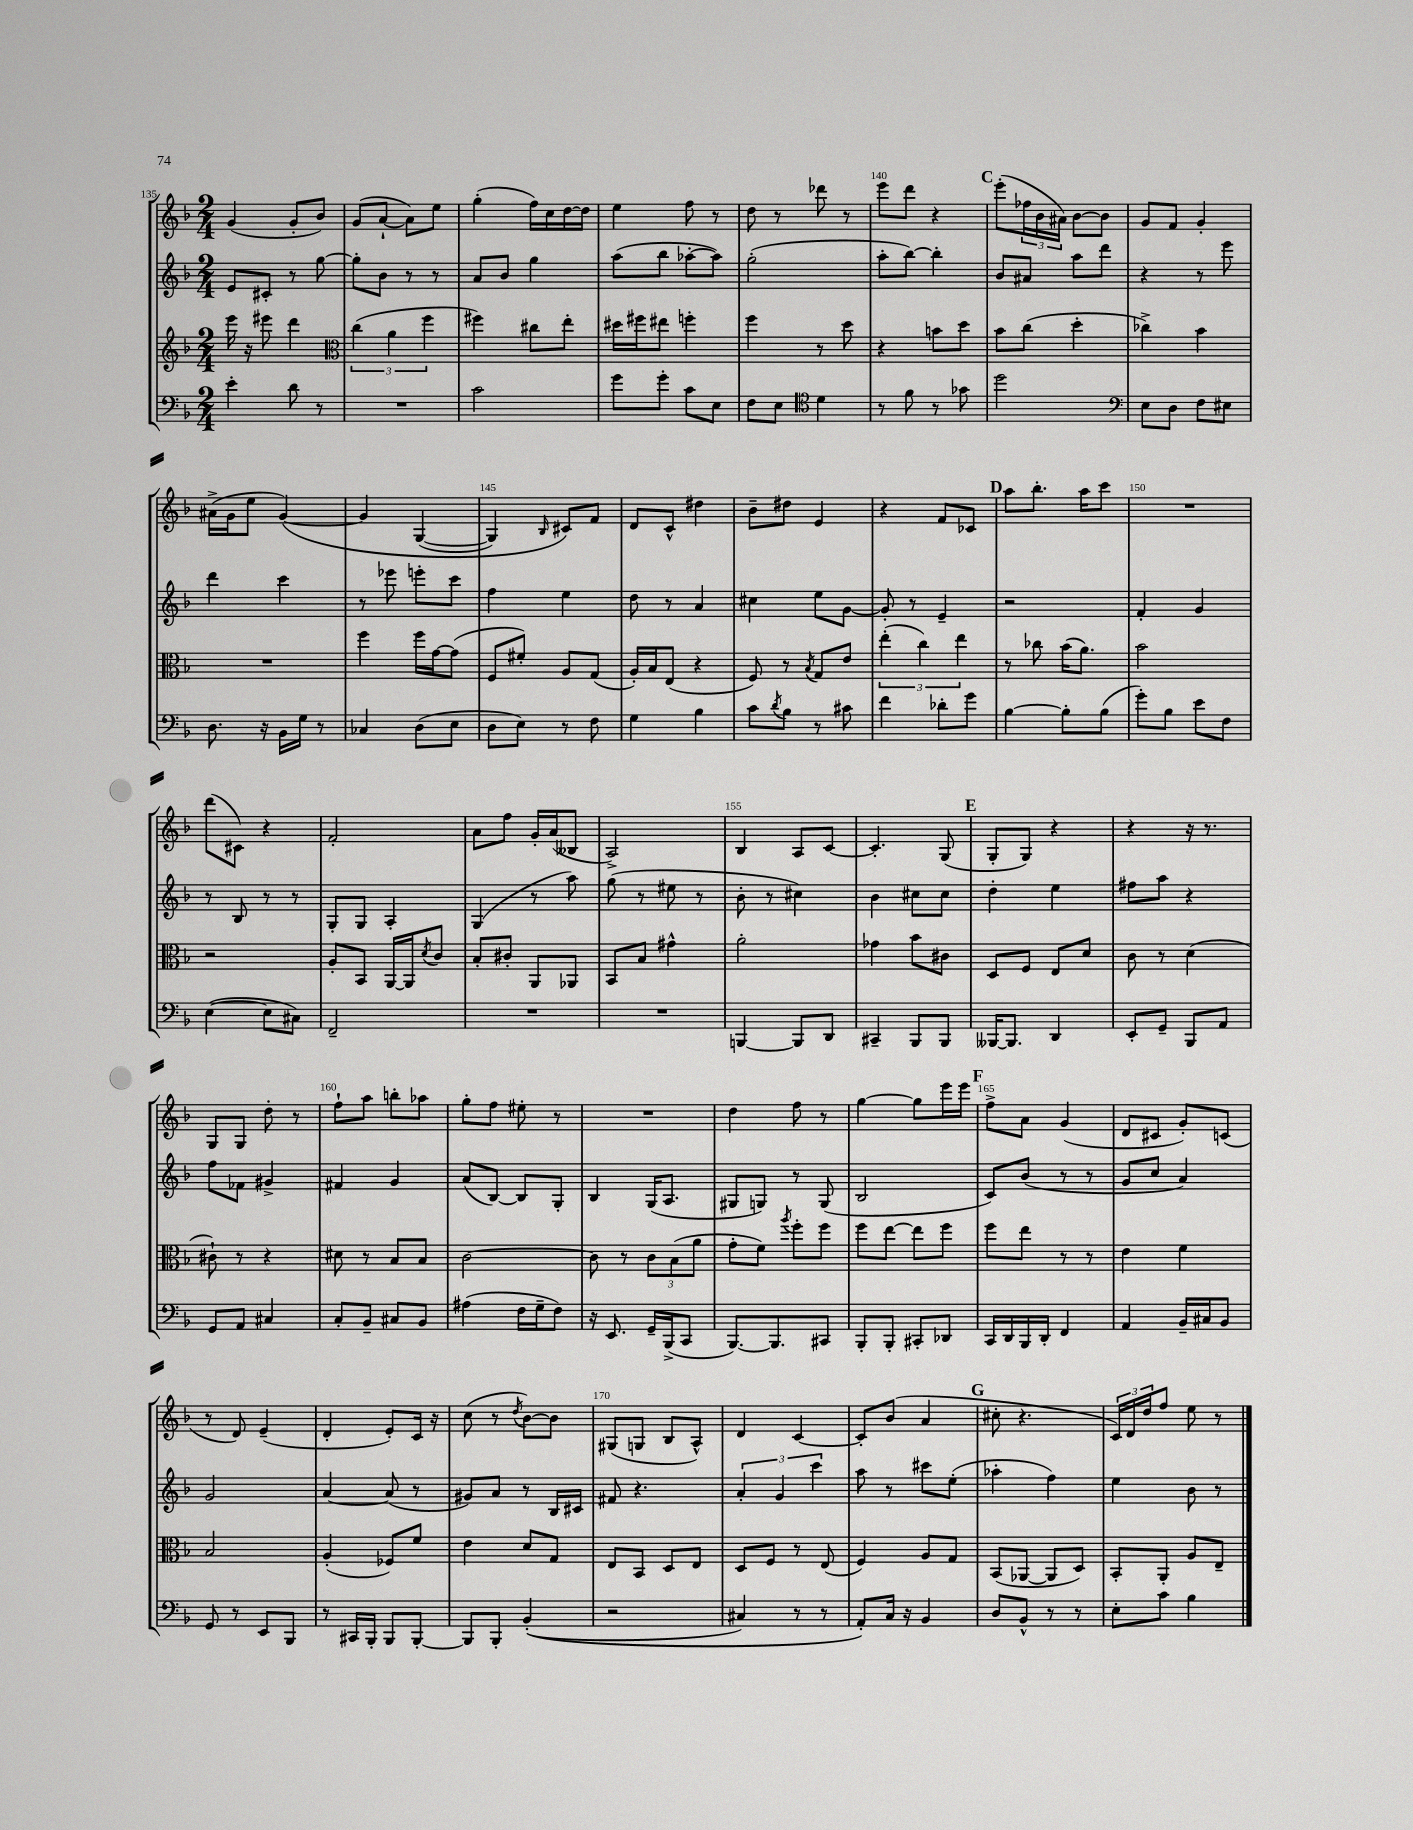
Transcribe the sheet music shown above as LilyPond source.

<<
\new StaffGroup <<
\new Staff = "s0" {
    \clef treble \key f \major \numericTimeSignature \time 2/4
    g'4( g'8-. bes'8) |
    g'8( a'8~-! a'8) e''8 |
    g''4-.( f''16) c''16 d''16~ d''16 |
    e''4 f''8 r8 |
    d''8 r8 des'''8 r8 |
    e'''8 d'''8 r4 |
    \mark \markup { \bold "C" } e'''8-.( \tuplet 3/2 { fes''16 bes'16 ais'16) } bes'8~ bes'8 |
    g'8 f'8 g'4-. |
    ais'16->( g'16 e''8 g'4~)\( |
    g'4 g4~( |
    g4) \grace { bes16 } cis'8\) f'8 |
    d'8 c'8-^ dis''4 |
    bes'8-- dis''8 e'4 |
    r4 f'8 ces'8 |
    \mark \markup { \bold "D" } a''8 bes''8.-. a''16 c'''8 |
    R2 |
    d'''8( cis'8) r4 |
    f'2-. |
    a'8 f''8 g'16-. a'16( beses8 |
    a2->) |
    bes4 a8 c'8~ |
    c'4.-. g8( |
    \mark \markup { \bold "E" } g8-. g8) r4 |
    r4 r16 r8. |
    g8 g8 d''8-. r8 |
    f''8-! a''8 b''8-. aes''8 |
    g''8-. f''8 eis''8-. r8 |
    R2 |
    d''4 f''8 r8 |
    g''4~ g''8 e'''16 e'''16 |
    \mark \markup { \bold "F" } f''8-> a'8 g'4( |
    d'8 cis'8 g'8-.) c'8( |
    r8 d'8) e'4--( |
    d'4-. e'8-.) c'16 r16 |
    c''8( r8 \acciaccatura { d''8 } bes'8~) bes'8 |
    gis8( g8 bes8 a8-^) |
    d'4 c'4~ |
    c'8-. bes'8( a'4 |
    \mark \markup { \bold "G" } cis''8-. r4. |
    \tuplet 3/2 { c'16) d'16 d''16 } f''8 e''8 r8 \bar "|." |
}
\new Staff = "s1" {
    \clef treble \key f \major \numericTimeSignature \time 2/4
    e'8 cis'8-. r8 g''8~ |
    g''8-. bes'8 r8 r8 |
    a'8 bes'8 g''4 |
    a''8( bes''8 aes''8~-. aes''8) |
    g''2-.( |
    a''8-. bes''8~) bes''4-. |
    \mark \markup { \bold "C" } bes'8 ais'8 a''8 d'''8 |
    r4 r8 e'''8 |
    d'''4 c'''4 |
    r8 ees'''8 e'''8-. c'''8 |
    f''4 e''4 |
    d''8 r8 a'4 |
    cis''4 e''8 g'8~ |
    g'8-. r8 e'4-- |
    \mark \markup { \bold "D" } r2 |
    f'4-. g'4 |
    r8 bes8 r8 r8 |
    g8-. g8 a4-. |
    g4( r8 a''8) |
    g''8( r8 eis''8 r8 |
    bes'8-. r8 cis''4) |
    bes'4 cis''8 cis''8 |
    \mark \markup { \bold "E" } d''4-. e''4 |
    fis''8 a''8 r4 |
    f''8 fes'8 gis'4-> |
    fis'4 g'4 |
    a'8( bes8~) bes8 g8-. |
    bes4 g16( a8. |
    gis8 g8) r8 g8( |
    bes2 |
    \mark \markup { \bold "F" } c'8) bes'8( r8 r8 |
    g'8 c''8 a'4) |
    g'2 |
    a'4~ a'8( r8 |
    gis'8) a'8 r8 bes16 cis'16 |
    fis'8 r4. |
    \tuplet 3/2 { a'4-. g'4 c'''4 } |
    a''8 r8 cis'''8 e''8-.( |
    \mark \markup { \bold "G" } aes''4-. f''4) |
    e''4 bes'8 r8 \bar "|." |
}
\new Staff = "s2" {
    \clef treble \key f \major \numericTimeSignature \time 2/4
    e'''16 r16 eis'''8 d'''4 |
    \clef alto \tuplet 3/2 { c''4( a'4 f''4 } |
    fis''4) cis''8 e''8-. |
    dis''16 fis''16 eis''8 f''4-. |
    f''4 r8 d''8 |
    r4 b'8 d''8 |
    \mark \markup { \bold "C" } bes'8 c''8( d''4-. |
    ces''4->) bes'4 |
    R2 |
    f''4 f''16 g'16~ g'8( |
    f8 fis'8-.) a8 g8( |
    a16-.) bes16 e8( r4 |
    f8) r8 \acciaccatura { bes8 } g8 e'8 |
    \tuplet 3/2 { e''4-.( c''4) e''4 } |
    \mark \markup { \bold "D" } r8 ces''8 bes'16( a'8.) |
    bes'2 |
    r2 |
    a8-. bes,8 a,16~ a,16 \acciaccatura { d'8 } c'8 |
    bes8-. cis'8-. a,8 aes,8 |
    bes,8 bes8 gis'4-^ |
    a'2-. |
    ges'4 bes'8 cis'8 |
    \mark \markup { \bold "E" } d8 f8 e8 d'8 |
    c'8 r8 d'4( |
    cis'8-!) r8 r4 |
    dis'8 r8 bes8 bes8 |
    c'2~ |
    c'8 r8 \tuplet 3/2 { c'8 bes8( a'8 } |
    g'8-. f'8) \acciaccatura { a''8 } f''8-. f''8 |
    f''8 e''8~ e''8 f''8 |
    \mark \markup { \bold "F" } f''8 e''8 r8 r8 |
    e'4 f'4 |
    bes2 |
    a4-.( fes8) f'8 |
    e'4 d'8 g8 |
    e8 bes,8 d8 e8 |
    d8 f8 r8 e8( |
    f4) a8 g8 |
    \mark \markup { \bold "G" } bes,8( aes,8~ aes,8 d8) |
    bes,8-. a,8-. a8 e8-- \bar "|." |
}
\new Staff = "s3" {
    \clef bass \key f \major \numericTimeSignature \time 2/4
    e'4-. d'8 r8 |
    R2 |
    c'2 |
    g'8 g'8-. c'8 e8 |
    f8 e8 \clef tenor d'4 |
    r8 f'8 r8 ges'8 |
    \mark \markup { \bold "C" } d''2 |
    \clef bass e8 d8 f8 eis8 |
    d8. r16 bes,16 g16 r8 |
    ces4 d8( e8 |
    d8 e8) r8 f8 |
    g4 bes4 |
    c'8 \acciaccatura { d'8 } bes8 r8 cis'8 |
    f'4 des'8-. g'8 |
    \mark \markup { \bold "D" } bes4~ bes8-. bes8( |
    g'8-.) bes8 e'8 f8 |
    e4~( e8 cis8) |
    f,2-- |
    R2 |
    R2 |
    b,,4~ b,,8 d,8 |
    cis,4-- bes,,8 bes,,8 |
    \mark \markup { \bold "E" } beses,,16~ beses,,8. d,4 |
    e,8-. g,8-- bes,,8 a,8 |
    g,8 a,8 cis4 |
    c8-. bes,8-- cis8 bes,8 |
    ais4( f16 g16-- f8) |
    r16 e,8. g,16-- bes,,16->( c,8 |
    bes,,8.~) bes,,8. cis,8 |
    bes,,8-. bes,,8-. cis,8-. des,8 |
    \mark \markup { \bold "F" } c,16 d,16 bes,,16 d,16-. f,4 |
    a,4 bes,16-- cis16 bes,8 |
    g,8 r8 e,8 bes,,8 |
    r8 cis,16 bes,,16-. bes,,8 bes,,8~-. |
    bes,,8 bes,,8-. bes,4-.(\( |
    r2 |
    cis4) r8 r8 |
    a,8-.\) c16 r16 bes,4 |
    \mark \markup { \bold "G" } d8 bes,8-^ r8 r8 |
    e8-. c'8 bes4 \bar "|." |
}
>>
>>
\layout { \context { \Score currentBarNumber = #135 \override BarNumber.break-visibility = ##(#f #t #t) barNumberVisibility = #(every-nth-bar-number-visible 5) } }
